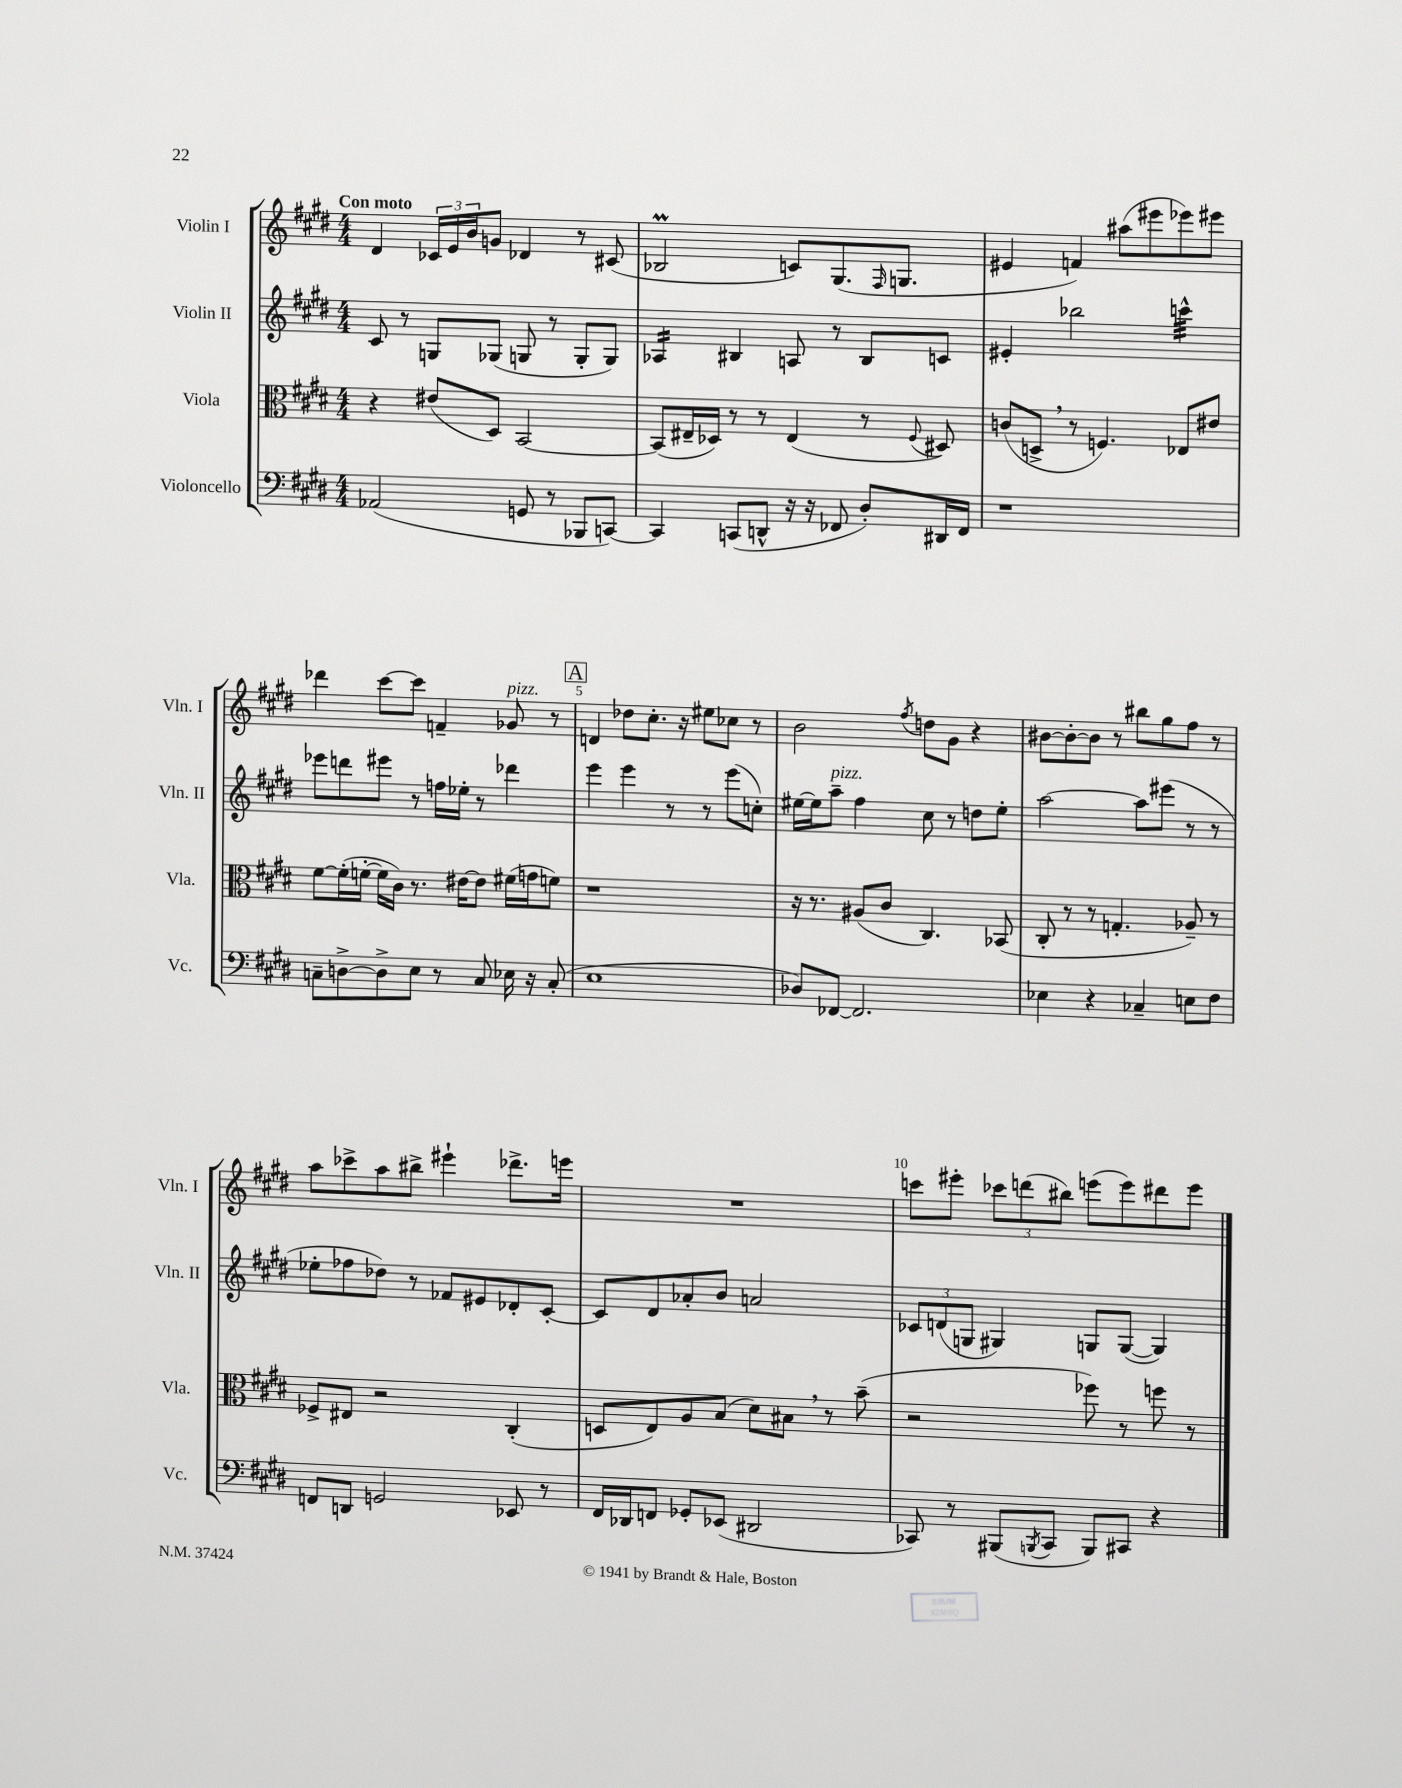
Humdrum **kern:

**kern	**kern	**kern	**kern
*staff4	*staff3	*staff2	*staff1
*clefF4	*clefC3	*clefG2	*clefG2
*k[f#c#g#d#]	*k[f#c#g#d#]	*k[f#c#g#d#]	*k[f#c#g#d#]
*M4/4	*M4/4	*M4/4	*M4/4
(2AA-	4r	8c#	4d#
.	.	8r	.
.	(8e#	8G	24c-
.	.	.	24e
.	.	.	24b
.	8D#)	(8G-	8g
8GG	[2BB	8G	4d-
8r	.	8r	.
8BBB-	.	8G'	8r
[8CC)	.	8G)	(8c#
=	=	=	=
4CC]	(8BB]	4A-	2B-
.	16E#~	.	.
.	16D-)	.	.
(8CC	8r	4B#	.
8DD^^	8r	.	.
16r	(4E#	8A	8c)
16r	.	.	.
8FF-	.	8r	(8.G#
8D#')	8r	8B#	.
.	.	.	16qqF#
.	.	.	8.G
.	8qqF#	.	.
16DD#	8D#)	8c	.
16FF-	.	.	.
=	=	=	=
1r	(8c	4e#'	4e#
.	8D^	.	.
.	8r	2bb-	4f)
.	4.F)	.	.
.	.	.	(8aa#
.	.	.	8eee#
.	8E-	4ccc^^	8eee-)
.	8e#	.	8eee#
=	=	=	=
8C~	[8f#	8eee-	4ddd-
[8D^	(16f#']	8ddd	.
.	[16f'	.	.
8D^]	16f]	8eee#	[8ccc#
.	16c#)	.	.
8E	8.r	8r	8ccc#]
8r	.	16ff	4f~
.	[16e#	16ee-'	.
8C	8e#]	8r	.
16E-	(16f#	4ddd-	8g-
16r	16g	.	.
(8C'	8f)	.	8r
=	=	=	=
1E	1r	4eee	4d
.	.	4eee	8dd-
.	.	.	8.cc#'
.	.	8r	.
.	.	.	16r
.	.	8r	8ee#
.	.	(8eee	8cc-
.	.	8cc')	8r
=	=	=	=
8D-)	16r	[16ee#	2b
.	8.r	16ee#]	.
[8FF-	.	8aa~	.
2.FF-]	(8A#	4ff#	.
.	8c#	.	.
.	.	.	8qff#
.	4.C#)	8cc#	8dd
.	.	8r	8g#
.	.	8dd	4r
.	(8BB-	8ee#'	.
=	=	=	=
4E-	8C#'	[2aa	[8b#
.	8r	.	8b#'_
4r	8r	.	8b#]
.	4.G'	.	8r
4C-~	.	8aa]	8bb#
.	.	(8eee#	8gg#
8E	8A-~)	8r	8ff#
8F#	8r	8r	8r
=	=	=	=
8FF	8F-^	8ee-'	8aa
8DD	8E#	8ff-	8ccc-^
2GG	2r	8dd-)	8aa
.	.	8r	8bb#^
.	.	8f-	4eee#`
.	.	8e#	.
8EE-	(4C#'	8d-'	8.ddd-^
8r	.	[8c#'	.
.	.	.	16eee
=	=	=	=
16FF#	8D	8c#]	1r
16DD-	.	.	.
8FF	8E)	8d#	.
8GG-'	8A	8a-'	.
(8EE-	(8B	8b	.
2DD#	8d#)	2a	.
.	8B#	.	.
.	8r	.	.
.	(8b~	.	.
=	=	=	=
8CC-)	2r	12c-	8ccc
.	.	(12d	.
8r	.	.	8eee#'
.	.	12G	.
(8BBB#	.	4G#)	12ccc-
.	.	.	(12ddd
8qBBB	.	.	.
8CC-	.	.	.
.	.	.	12bb#)
8BBB)	8ff-)	8G	(8eee
8CC#	8r	([8G	8eee)
4r	8ff	4G])	8ddd#
.	8r	.	8eee
==	==	==	==
*-	*-	*-	*-
